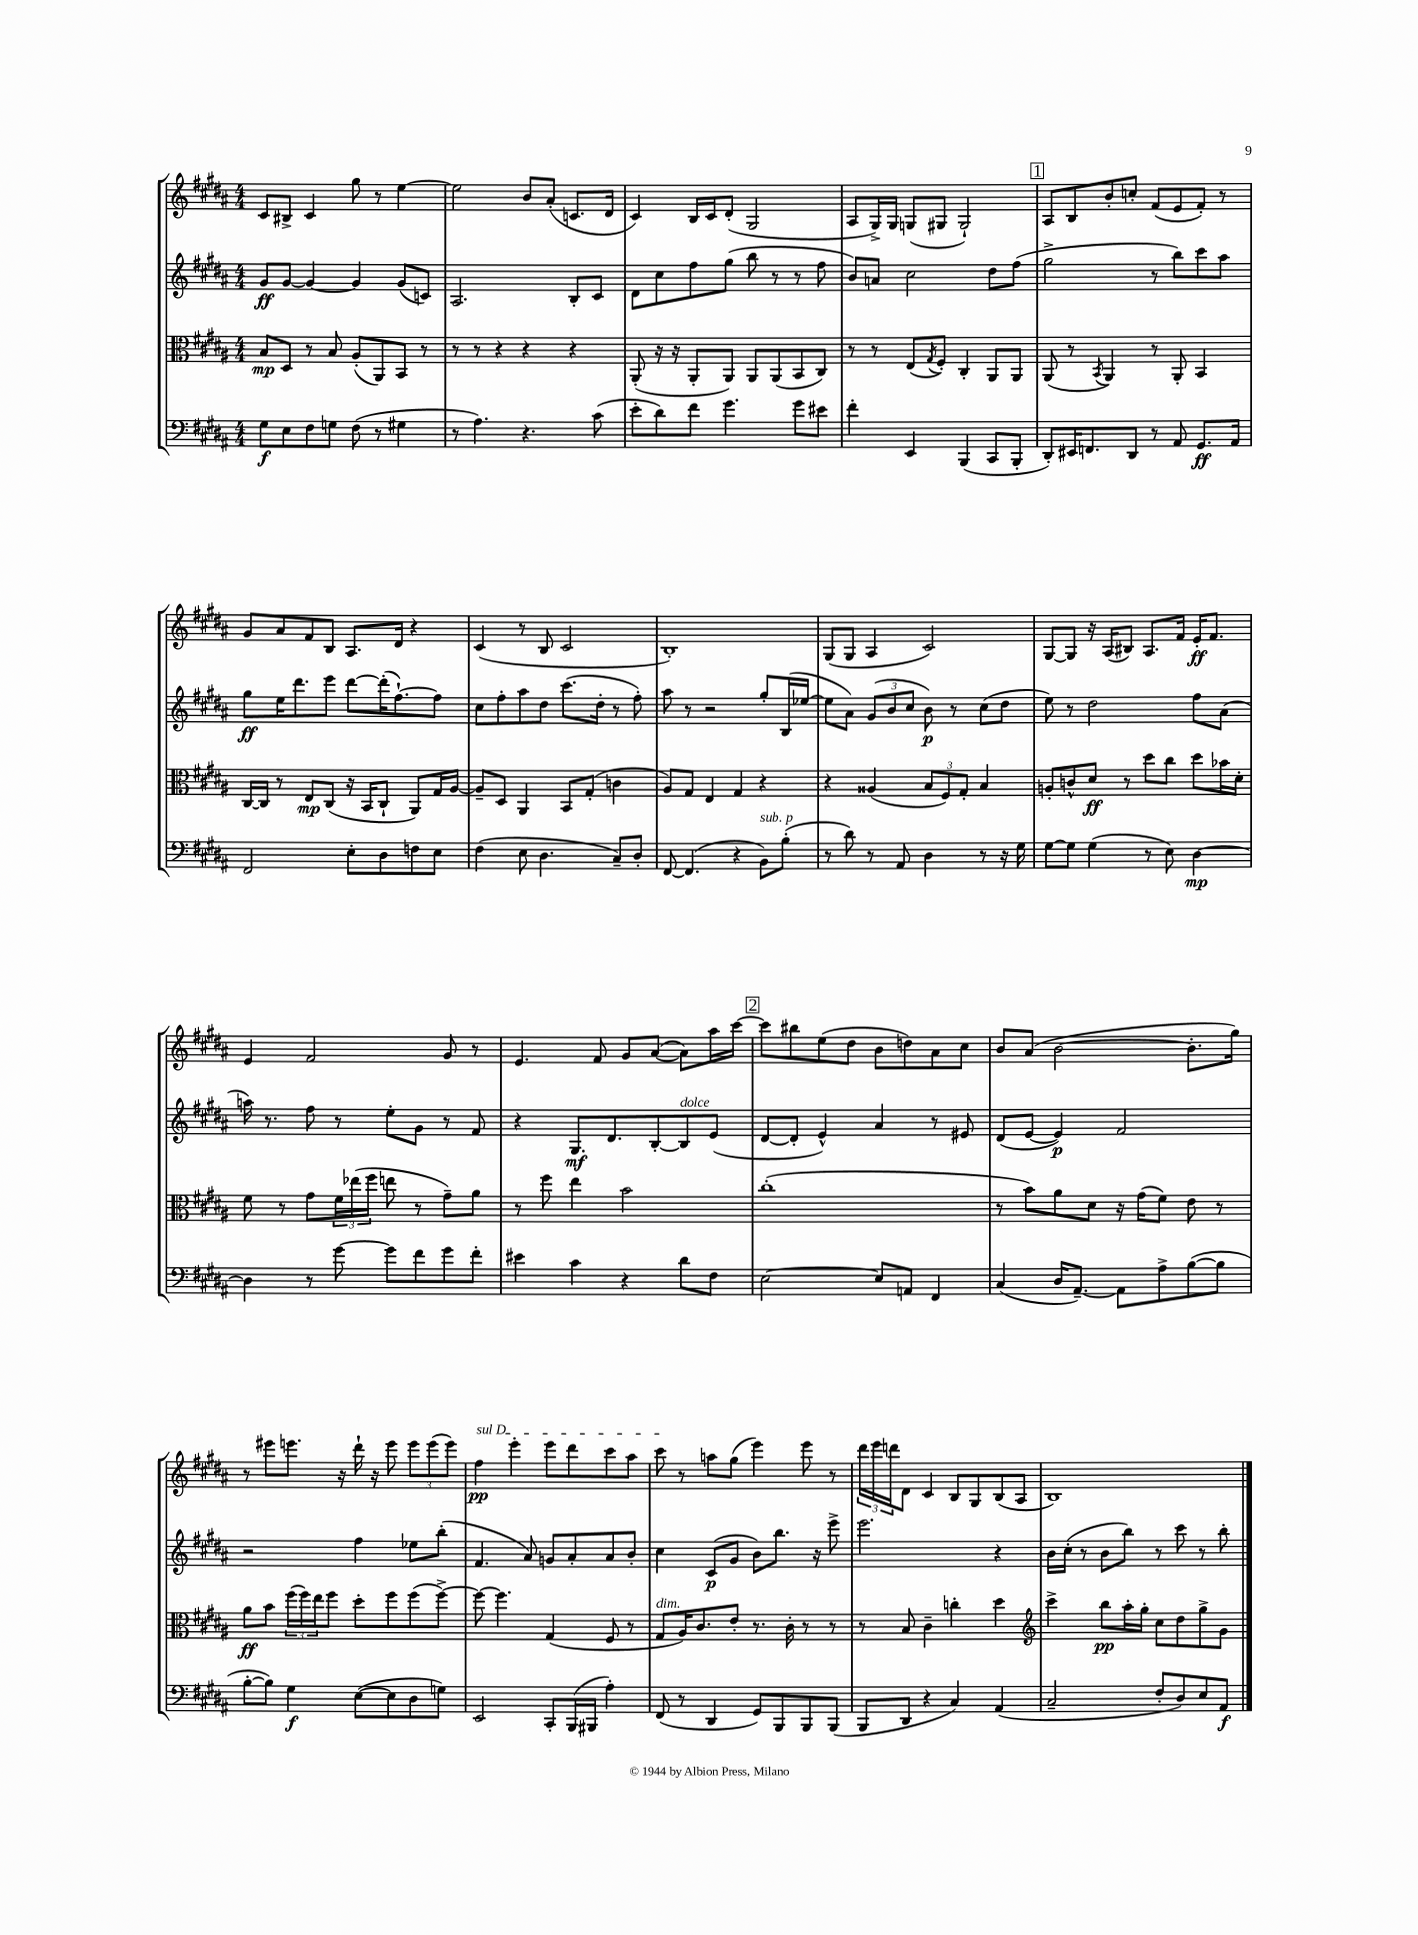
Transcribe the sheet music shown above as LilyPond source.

<<
\new StaffGroup <<
\new Staff = "s0" {
    \clef treble \key b \major \numericTimeSignature \time 4/4
    cis'8 bis8-> cis'4 gis''8 r8 e''4~ |
    e''2 b'8 ais'8-.( c'8. dis'16 |
    cis'4) b16 cis'16 dis'8-.( gis2 |
    ais8 gis16->) gis16 g8( gis8 gis2-!) |
    \mark \markup { \box "1" } ais8 b8 b'8-. c''8-. fis'8( e'8 fis'8-.) r8 |
    gis'8 ais'8 fis'8 b8 ais8. dis'16 r4 |
    cis'4( r8 b8 cis'2 |
    b1-.) |
    gis8( gis8 ais4 cis'2) |
    gis8~ gis8 r16 ais16( bis8) ais8. fis'16 e'16-.\ff fis'8. |
    e'4 fis'2 gis'8 r8 |
    e'4. fis'8 gis'8 ais'8~( ais'8) ais''16 cis'''16~ |
    \mark \markup { \box "2" } cis'''8 bis''8 e''8( dis''8 b'8 d''8) ais'8 cis''8 |
    b'8 ais'8( b'2~ b'8.-. gis''16) |
    r8 eis'''8 e'''8. r16 dis'''16-! r16 e'''8 \tuplet 3/2 { e'''8 e'''8( e'''8) } |
    \once \override TextSpanner.bound-details.left.text = \markup { \italic "sul D" } fis''4\pp\startTextSpan e'''4-. e'''8 dis'''8 cis'''8 ais''8 |
    cis'''8\stopTextSpan r8 a''8 gis''8( e'''4) e'''8 r8 |
    \tuplet 3/2 { dis'''16 e'''16 d'''16 } dis'8 cis'4 b8 gis8 b8( ais8 |
    b1) \bar "|." |
}
\new Staff = "s1" {
    \clef treble \key b \major \numericTimeSignature \time 4/4
    gis'8\ff gis'8~ gis'4~ gis'4 gis'8( c'8) |
    ais2. b8-. cis'8 |
    dis'8 cis''8 fis''8 gis''8( b''8 r8 r8 fis''8 |
    b'8) a'8 cis''2 dis''8 fis''8( |
    \mark \markup { \box "1" } gis''2-> r8 b''8) cis'''8 ais''8 |
    gis''8\ff e''16 dis'''8. e'''8 dis'''8~ dis'''16-.( fis''8.~-!) fis''8 |
    cis''8 fis''8-. ais''8 dis''8 cis'''8.( dis''16-. r8 fis''8-.) |
    ais''8 r8 r2 gis''8-. b16( ees''16~ |
    ees''8 ais'8) \tuplet 3/2 { gis'8( b'8 cis''8 } b'8\p) r8 cis''8( dis''8 |
    e''8) r8 dis''2 fis''8 ais'8( |
    a''16) r8. fis''8 r8 e''8-. gis'8 r8 fis'8 |
    r4 gis8.\mf dis'8. b8~-. b8^\markup { \italic "dolce" } e'8( |
    \mark \markup { \box "2" } dis'8~ dis'8-. e'4-^) ais'4 r8 eis'8 |
    dis'8( e'8~ e'4\p) fis'2 |
    r2 fis''4 ees''8 b''8-.( |
    fis'4. ais'8) g'8 ais'8-. ais'8 b'8-. |
    cis''4 cis'8\p( gis'8 b'8) b''8. r16 e'''8-> |
    e'''2. r4 |
    b'16 cis''16-.( r8 b'8 b''8) r8 cis'''8 r8 b''8-. \bar "|." |
}
\new Staff = "s2" {
    \clef alto \key b \major \numericTimeSignature \time 4/4
    b8\mp dis8 r8 b8 ais8-.( ais,8) b,8 r8 |
    r8 r8 r4 r4 r4 |
    ais,8-.( r16 r16 ais,8-. ais,8) ais,8 ais,8( b,8 cis8) |
    r8 r8 e8( \acciaccatura { gis8 } fis8-.) cis4-. ais,8 ais,8 |
    \mark \markup { \box "1" } ais,8( r8 \acciaccatura { b,8 } ais,4) r8 ais,8-. b,4 |
    cis16~ cis16 r8 e8\mp cis8( r16 b,16 cis8-! ais,8) gis16 ais16~ |
    ais8-- dis8 ais,4 b,8 gis8-.( c'4 |
    ais8) gis8 e4 gis4 r4 |
    r4 aisis4( \tuplet 3/2 { b8 fis8) gis8-. } b4 |
    a8-. c'8-^ dis'8\ff r8 dis''8 cis''8 dis''8 bes'16 dis'16-. |
    fis'8 r8 gis'8 \tuplet 3/2 { fis'16 ees''16( fis''16 } e''8 r8 gis'8--) ais'8 |
    r8 fis''8 e''4 b'2 |
    \mark \markup { \box "2" } cis''1-.( |
    r8 b'8) ais'8 dis'8 r16 gis'16( fis'8) e'8 r8 |
    ais'8\ff b'8 \tuplet 3/2 { fis''16( fis''16) e''16 } fis''8 dis''8-. fis''8 fis''8( fis''8~->) |
    fis''8~ fis''4. gis4( fis8 r8 |
    gis8^\markup { \italic "dim." } ais16) cis'8. e'8-. r8. cis'16-. r8 r8 |
    r8 b8 cis'4-- c''4-. dis''4 |
    \clef treble cis'''4-> b''8\pp ais''16-. gis''16-. cis''8 dis''8 gis''8-> gis'8 \bar "|." |
}
\new Staff = "s3" {
    \clef bass \key b \major \numericTimeSignature \time 4/4
    gis8\f e8 fis8 g8 fis8( r8 gis4 |
    r8 ais4.) r4. cis'8( |
    e'8-. dis'8) fis'8 gis'4. gis'8 eis'8 |
    fis'4-. e,4 b,,4( cis,8 b,,8-. |
    \mark \markup { \box "1" } dis,8-.) eis,16 f,8. dis,8 r8 ais,8 gis,8.\ff ais,16 |
    fis,2 e8-. dis8 f8 e8 |
    fis4( e8 dis4. cis8--) dis8-. |
    fis,8~ fis,4.( r4 b,8^\markup { \italic "sub. p" }) b8-.( |
    r8 dis'8) r8 ais,8 dis4 r8 r16 gis16 |
    gis8~ gis8 gis4( r8 e8) dis4~\mp |
    dis4 r8 gis'8~ gis'8 fis'8 gis'8 fis'8-. |
    eis'4 cis'4 r4 dis'8 fis8 |
    \mark \markup { \box "2" } e2~ e8 a,8 fis,4 |
    cis4( dis16 ais,8.~--) ais,8 ais8-> b8~( b8 |
    b8~-. b8) gis4\f e8~( e8 dis8 g8) |
    e,2 cis,8-. b,,16( bis,,16 ais4-.) |
    fis,8( r8 dis,4 gis,8) b,,8 b,,8 b,,8( |
    b,,8 dis,8 r4 cis4) ais,4( |
    cis2-- fis8-. dis8) e8 ais,8\f \bar "|." |
}
>>
>>
\layout { \context { \Score \remove "Bar_number_engraver" } }
